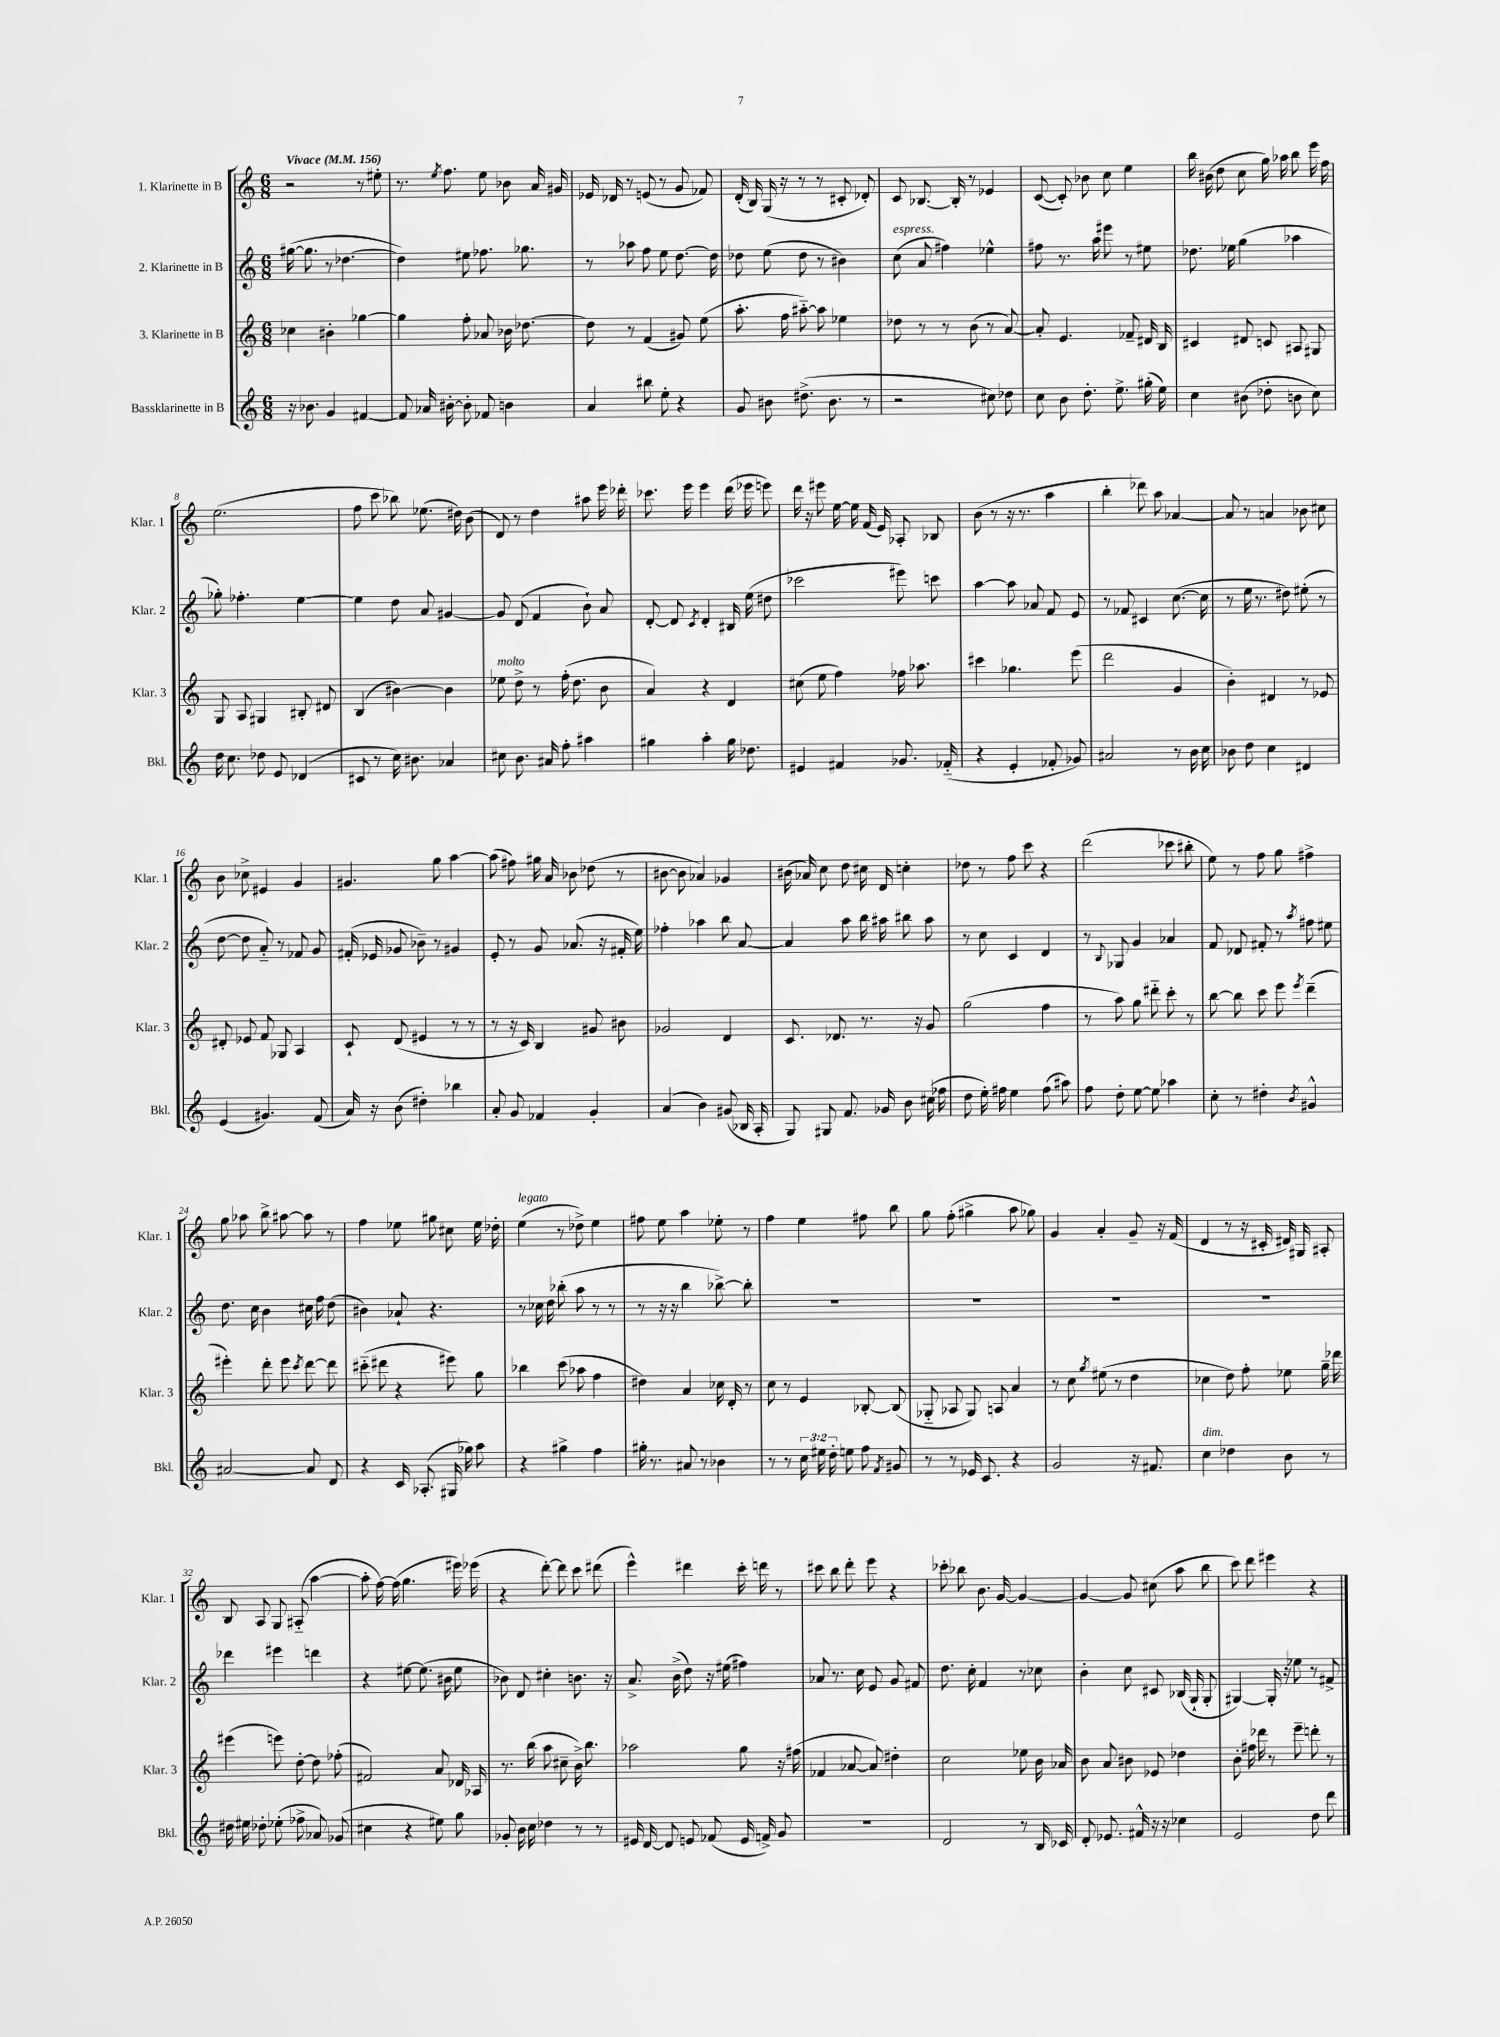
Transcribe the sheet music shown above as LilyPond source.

<<
\new StaffGroup <<
\new Staff = "s0" \with { instrumentName = "1. Klarinette in B" shortInstrumentName = "Klar. 1" } {
    \clef treble \key c \major \numericTimeSignature \time 6/8 \tempo "Vivace" 4 = 156
    \autoBeamOff r2 r8 eis''8-. |
    r8. \acciaccatura { e''8 } f''8. e''8 bes'8 a'16 gis'16 |
    ees'16 des'16 r8 e'8( r8 g'8 fes'8) |
    d'16-.( b16) g16( r16 r8 r8 cis'8-. des'8-.) |
    c'8 bes8.~ bes16-. r8 ees'4 |
    c'8~( c'8-.) bes'8 c''8 e''4 |
    b''16 bis'16( d''8 c''8 g''16) aes''16 b''8 e'''16 f''16 |
    e''2.( |
    f''8 c'''8 bes''8) ees''8.( dis''16) b'8( |
    d'8) r8 d''4 ais''8 e'''16 des'''16-. |
    ces'''8. e'''16 e'''4 d'''16( ees'''16 e'''8) |
    d'''16 r16 eis'''8 e''16~ e''16 f'16( e'16) aes8-. bes8 |
    b'8( r8 r16 r8. a''4 |
    b''4-. des'''8) a''8 aes'4~ |
    aes'8 r8 a'4 bes'8 cis''8 |
    b'8 ces''8-> eis'4 g'4 |
    gis'4. g''8 a''4~ |
    a''8( fis''8) gis''16 a'16 bes'8 des''8( r8 |
    bis'8~ bis'8 aes'4) ges'4 |
    bis'16( aes'16) c''8 d''8 cis''16 d'16 c''4-. |
    des''8 r8 f''8 c'''8 r4 |
    d'''2( ces'''8 bis''8-. |
    e''8) r8 f''8 g''8 fis''4-> |
    g''8 aes''8 b''8-> ais''8~ ais''8 r8 |
    f''4 ees''8 gis''8 cis''8 ees''16 des''16-. |
    e''4^\markup { \italic "legato" }( r8 des''8->) e''4 |
    fis''8 e''8 a''4 ees''8-. r8 |
    f''4 e''4 fis''8 b''8 |
    g''8 f''8-.( gis''4-> a''8 ges''8) |
    g'4 a'4-. g'8-- r16 f'16( |
    d'4 r8 r16 cis'16-. dis'16) gis16 ais8-. |
    b8 a8 g8 ais8-_( a''4~ |
    a''8-. f''16~) f''16( g''4. eis'''16) ees'''16( |
    r4 d'''8~-.) d'''8 c'''8 dis'''8( |
    e'''4-^) dis'''4 c'''16-. d'''16 r8 |
    cis'''8 b''8 d'''8-. e'''8 r4 |
    ces'''8-. bes''8 b'8. g'16~ g'4~ |
    g'4~ g'8 cis''8( a''8 b''8 |
    c'''8) d'''8 eis'''4 r4 \bar "|." |
}
\new Staff = "s1" \with { instrumentName = "2. Klarinette in B" shortInstrumentName = "Klar. 2" } {
    \clef treble \key c \major \numericTimeSignature \time 6/8
    \autoBeamOff gis''16~( gis''8. r8 des''4.~ |
    des''4) eis''8 fes''8. ges''8. |
    r8 aes''8 f''8 e''8 d''8.~ d''16 |
    des''8 e''8( des''8 r8 bis'4) |
    c''8^\markup { \italic "espress." }( a'8 fis''4) ees''4-^ |
    fis''8 r8. a''16 eis'''8 r8 eis''8 |
    des''8. ees''16 g''4( aes''4 |
    ges''8-.) fes''4.-. e''4~ |
    e''4 d''8 a'8 gis'4~ |
    gis'8 d'8( f'4 b'8-!) a'8 |
    d'8~-. d'8 \acciaccatura { c'8 } d'4-. bis16 e''16( dis''8 |
    ces'''2 eis'''8) c'''8 |
    a''4~ a''8 aes'8 f'8 e'8 |
    r8 fes'8 cis'4 c''8.~( c''16 |
    r8 e''16 r8. dis''8) eis''8-.( r8 |
    d''8~ d''8 a'8-_) r8 fes'8 g'8 |
    fis'16-.( ees'16 ges'8 bes'8--) r8 gis'4 |
    e'8-. r8 g'8 aes'8.( r16 fis'16-. e''16) |
    fes''4-. aes''4 b''8 a'8~ |
    a'4 a''8 b''16 ais''16 bis''8 ais''8 |
    r8 c''8 c'4 d'4 |
    r8 \appoggiatura { b8 } ges8 g'4 aes'4 |
    f'8 des'8 fis'8-. r8 \acciaccatura { a''8 } fis''8 eis''8 |
    d''8. c''16 b'4 cis''16 f''16 d''8( |
    bis'4) aes'8-! r4. |
    r8 ces''16 d''16 bes''8-.( a''8 r8 r8 |
    r8 r16 r16 b''4 bes''8~->) bes''8-. |
    R2. |
    R2. |
    R2. |
    R2. |
    des'''4 eis'''4 d'''4 |
    r4 eis''8~ eis''8.( bis'16 eis''8 |
    bes'8) d'8 cis''4-. b'8. r16 |
    a'8.-> b'16->( d''8) r16 eis''16( fis''4) |
    aes'8 r8. c''16 e'8 g'8 fis'8 |
    d''8. c''16-. f'4 r8 ces''8 |
    b'4-. c''8 cis'8 bes16( g16-! g8-. |
    gis4~) gis16-. r16 ees''8 r8 fis'8-> \bar "|." |
}
\new Staff = "s2" \with { instrumentName = "3. Klarinette in B" shortInstrumentName = "Klar. 3" } {
    \clef treble \key c \major \numericTimeSignature \time 6/8
    \autoBeamOff ces''4 bis'4-. ges''4~ |
    ges''4 f''8-. aes'8 bes'16 des''8.~ |
    des''8 r8 f'4( gis'8) e''8( |
    a''8.-. f''16 ais''8~-_) ais''8 ees''4 |
    des''8 r8 r8 b'8( r8 a'8~) |
    a'8-. e'4. fes'8-- dis'16 b16 |
    cis'4 dis'8 c'8 ais8 gis8 |
    g8 a8 gis4 bis8-. dis'8 |
    b4( bis'4~) bis'4 |
    ees''8^\markup { \italic "molto" } d''8-> r8 f''16-.( d''8. b'8 |
    a'4) r4 d'4 |
    cis''8( e''8 f''4) fes''16 aes''8. |
    cis'''4 ges''4. e'''8( |
    d'''2 g'4 |
    b'4-.) dis'4 r8 ees'8 |
    dis'8-. ees'8 f'8 ges8 a4 |
    c'8-! d'8( eis'4 r8 r8 |
    r8 r16 c'16) b4 gis'8 bis'8 |
    ges'2 d'4 |
    c'8. des'8. r8. r16 g'8 |
    g''2( f''4 |
    r8 a''8) g''8 dis'''8-_ c'''8-. r8 |
    b''8~ b''8 c'''8 e'''8 \acciaccatura { e'''8 } d'''4--( |
    eis'''4-.) d'''8-. eis'''8 \acciaccatura { c'''8 } d'''8~ d'''8 |
    cis'''8-_( dis'''8 r4 eis'''8) g''8 |
    bes''4 c'''8( aes''8 f''4 |
    dis''4) a'4 ces''16 d'16-. r8 |
    c''8 r8 e'4 bes8~-. bes8( |
    ges8-_ aes8 ges8) a8 a'4 |
    r8 c''8 \acciaccatura { g''8 } eis''8( r8 d''4 |
    ces''4 d''8) f''8-. ees''8 g''16-- des'''16 |
    eis'''4( e'''8) d''8~-. d''8 fes''8-.( |
    fis'2) a'8 des'16 aes16 |
    r8. b''16( a''8 cis''8-- b'16->) b''8. |
    aes''2 g''8 r16 fis''16( |
    fes'4 aes'8~ aes'8) dis''4-. |
    c''2 ees''8 b'16 aes'16 |
    b'8 a'8 bis'8 ees'8 des''4 |
    b'8-. fis''16 des'''16 r8 e'''8-- d'''8-. r8 \bar "|." |
}
\new Staff = "s3" \with { instrumentName = "Bassklarinette in B" shortInstrumentName = "Bkl." } {
    \clef treble \key c \major \numericTimeSignature \time 6/8 \override Staff.TupletNumber.text = #tuplet-number::calc-fraction-text
    \autoBeamOff r16 bes'8. g'4 fis'4~ |
    fis'8 aes'16 bis'16~-. bis'8-. fes'8 b'4 |
    a'4 bis''8 e''8-. r4 |
    g'8 bis'8 dis''8.->( bis'8. r8 |
    r2 cis''8) des''8 |
    c''8 b'8 d''8.-. e''8.-> gis''16-.( e''16) |
    c''4 bis'8( des''8-. b'8 c''8) |
    d''16 c''8. des''8 e'8 des'4( |
    cis'8 r8 c''16) bis'8. aes'4 |
    cis''8 b'8. ais'16 f''8-. ais''4 |
    gis''4 a''4-. gis''16 des''8. |
    eis'4 fis'4 ges'8. fes'16-_( |
    r4 e'4-. fes'8-. ges'8) |
    ais'2 r8 b'16 c''16 |
    bes'8 d''8 c''4 dis'4 |
    e'4( gis'4.) f'8( |
    a'16) r16 b'8( dis''4-.) bes''4 |
    a'8-. g'8 fes'4 g'4-. |
    a'4( b'4) gis'8( bes16 a16-. |
    g8) gis8 f'8. ges'16 b'8 cis''16( fes''16 |
    d''8 e''16-.) fis''16 e''4 fis''8( ais''8) |
    f''8 d''8-. e''8~ e''8 aes''4 |
    c''8-. r8 dis''4-. \acciaccatura { b'8 } gis'4-^ |
    ais'2~ ais'8 d'8 |
    r4 c'16 aes8.-.( gis16 ges''16) a''8 |
    r4 gis''4-> f''4 |
    gis''16-. r8. ais'8 r8 bes'4 |
    r8 r8 \tuplet 3/2 { c''16 eis''16 d''16-. } e''8 f''8 \acciaccatura { f'8 } gis'8 |
    r8 r8 ees'16 c'8. r4 |
    g'2 r16 fis'8. |
    c''4^\markup { \italic "dim." } des''4 b'8 r8 |
    dis''16 eis''16 des''8-. ees''8-.( fes''8-> aes'8) ges'8( |
    cis''4 r4 eis''8) g''8 |
    ges'8-. b'16 c''16 des''4 r8 r8 |
    eis'16 d'16~ d'8 e'8 fes'8( e'16 f'16->) g'8 |
    R2. |
    d'2 r8 b16 ces'16 |
    d'8-. ees'8. fis'16-^ r16 r16 ces''4 |
    e'2 d''8 d'''8 \bar "|." |
}
>>
>>
